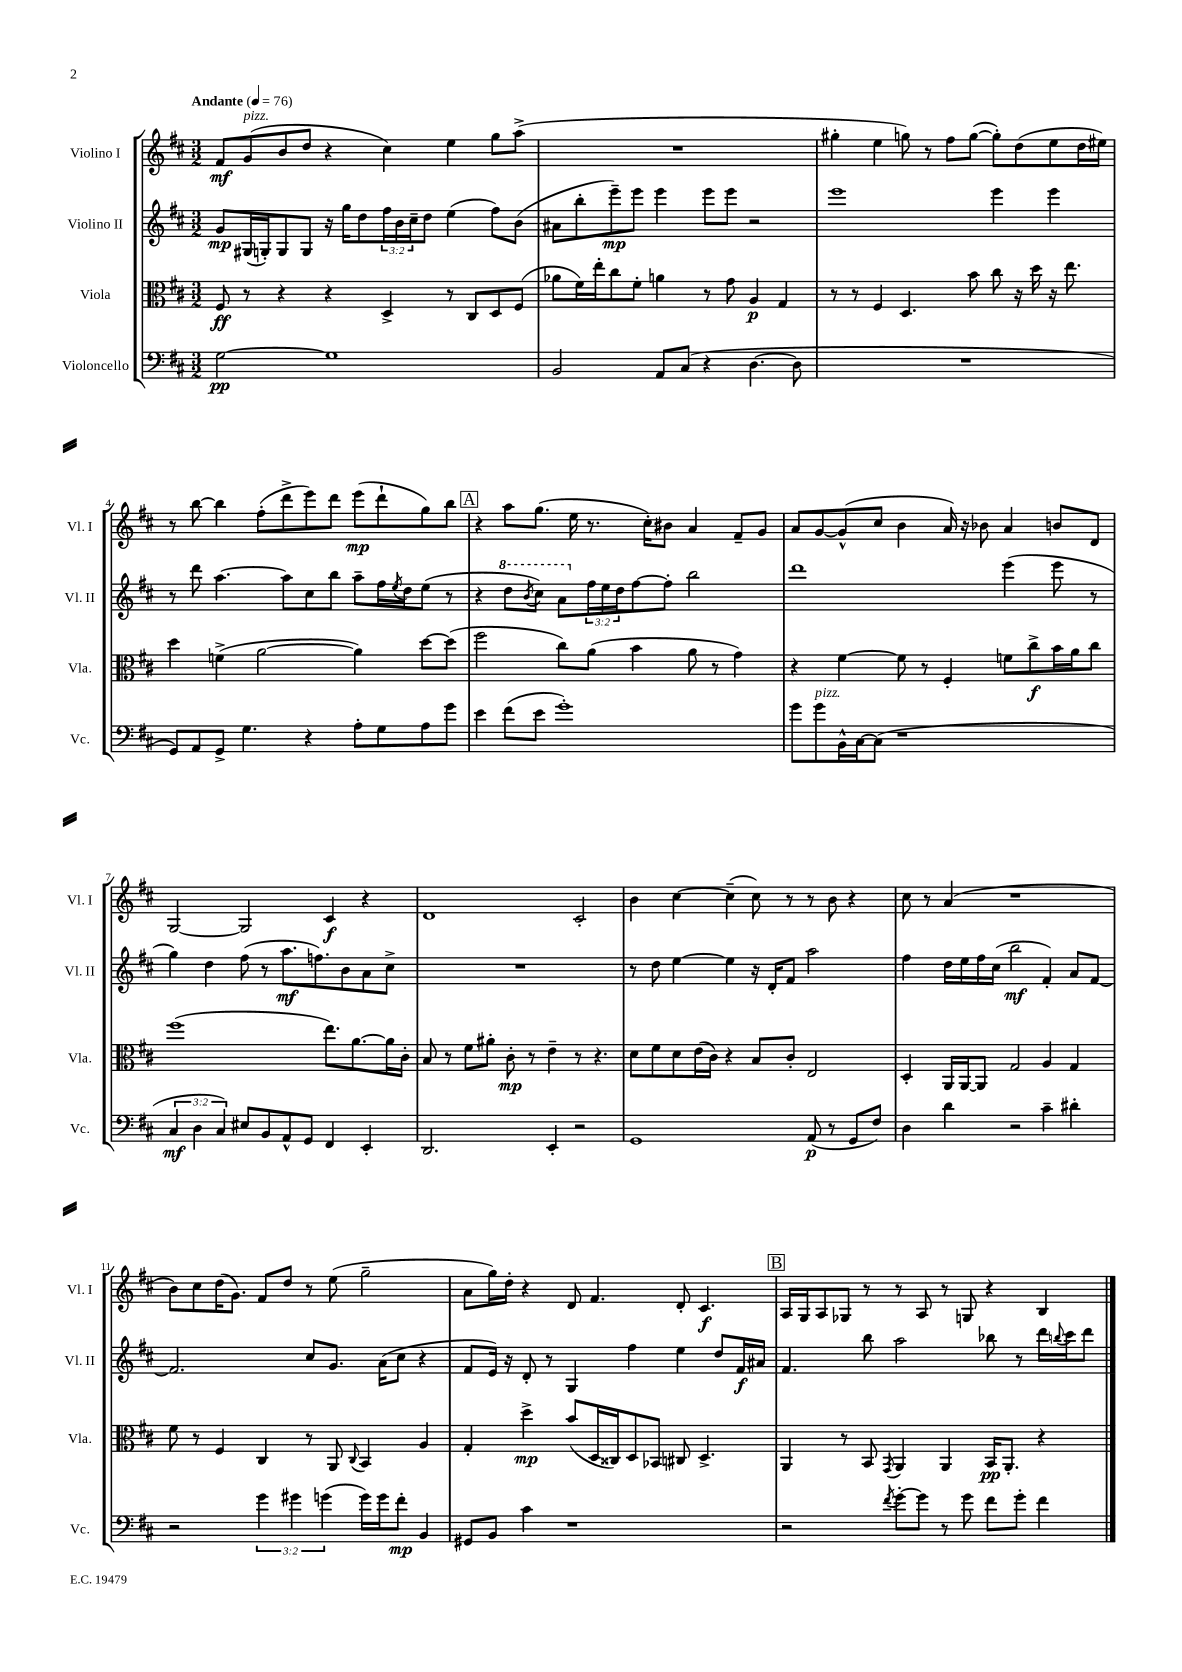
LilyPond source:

<<
\new StaffGroup <<
\new Staff = "s0" \with { instrumentName = "Violino I" shortInstrumentName = "Vl. I" } {
    \clef treble \key d \major \numericTimeSignature \time 3/2 \tempo "Andante" 4 = 76
    fis'8\mf g'8^\markup { \italic "pizz." }( b'8 d''8 r4 cis''4) e''4 g''8 a''8->( |
    R1. |
    gis''4-. e''4 g''8) r8 fis''8 g''8~( g''8-.) d''8( e''8 d''16 eis''16) |
    r8 b''8~ b''4 fis''8-.( d'''8-> e'''8) d'''8 e'''8\mp( d'''8-! g''8) b''8 |
    \mark \markup { \box "A" } r4 a''8 g''8.( e''16 r8. cis''16-.) bis'8 a'4 fis'8-- g'8 |
    a'8 g'8~ g'8-^( cis''8 b'4 a'16) r16 bes'8 a'4 b'8 d'8 |
    g2~ g2 cis'4\f r4 |
    d'1 cis'2-. |
    b'4 cis''4~ cis''4--( cis''8) r8 r8 b'8 r4 |
    cis''8 r8 a'4( r1 |
    b'8) cis''8 d''16( g'8.) fis'8 d''8 r8 e''8( g''2-- |
    a'8 g''16) d''16-. r4 d'8 fis'4. d'8-. cis'4.\f |
    \mark \markup { \box "B" } a16 g16 a8 ges8 r8 r8 a8 r8 g8 r4 b4 \bar "|." |
}
\new Staff = "s1" \with { instrumentName = "Violino II" shortInstrumentName = "Vl. II" } {
    \clef treble \key d \major \numericTimeSignature \time 3/2 \override Staff.TupletNumber.text = #tuplet-number::calc-fraction-text
    g'8\mp gis16( g16-.) g8 g8 r16 g''16 d''8 \tuplet 3/2 { fis''16 b'16 cis''16-- } d''8 e''4( fis''8) b'8( |
    ais'8 b''8-. e'''8--\mp) e'''8 e'''4 e'''8 e'''8 r2 |
    e'''1 e'''4 e'''4 |
    r8 d'''8 a''4.~ a''8 cis''8 b''8 a''8-- fis''16 \acciaccatura { e''8 } d''16 e''8( r8 |
    \mark \markup { \box "A" } r4 \ottava #1 d'''8 \acciaccatura { b''8 } cis'''8) a''8 \ottava #0 \tuplet 3/2 { fis''16 e''16 d''16 } fis''8~ fis''8-. b''2 |
    d'''1 e'''4( e'''8 r8 |
    g''4) d''4 fis''8( r8 a''8.\mf f''8.) b'8 a'8 cis''8-> |
    R1. |
    r8 d''8 e''4~ e''4 r16 d'16-. fis'8 a''2 |
    fis''4 d''16 e''16 fis''16 cis''16( b''2\mf fis'4-.) a'8 fis'8~ |
    fis'2. cis''8 g'8. a'16( cis''8 r4 |
    fis'8 e'16) r16 d'8-. r8 g4 fis''4 e''4 d''8 fis'16\f ais'16 |
    \mark \markup { \box "B" } fis'4. b''8 a''2 bes''8 r8 d'''16 \appoggiatura { b''8 } cis'''16 d'''8 \bar "|." |
}
\new Staff = "s2" \with { instrumentName = "Viola" shortInstrumentName = "Vla." } {
    \clef alto \key d \major \numericTimeSignature \time 3/2
    fis8\ff r8 r4 r4 d4-> r8 cis8 d8 fis8( |
    aes'8 fis'16) e''16-. cis''8 fis'8-. a'4 r8 g'8 a4\p g4 |
    r8 r8 fis4 d4. b'8 cis''8 r16 d''16 r16 e''8. |
    d''4 f'4->( a'2~ a'4) d''8~ d''8( |
    \mark \markup { \box "A" } fis''2 cis''8) a'8( b'4 a'8 r8 g'4) |
    r4 fis'4~ fis'8 r8 fis4-. f'8 cis''8->\f b'16 a'16 cis''8 |
    fis''1( e''8.) a'8.~ a'16 cis'16-. |
    b8 r8 fis'8 ais'8-. cis'8-.\mp r8 e'4-- r8 r4. |
    d'8 fis'8 d'8 e'16( cis'16) r4 b8 cis'8-. e2 |
    d4-. a,16 a,16~ a,8 g2 a4 g4 |
    fis'8 r8 fis4 cis4 r8 a,8 \appoggiatura { cis8 } b,4 a4 |
    g4-. d''4->\mp b'8( d16 cisis16) d8 bes,8 cis8 d4.-> |
    \mark \markup { \box "B" } a,4 r8 b,8 \acciaccatura { g,8 } a,4 a,4 b,16\pp a,8.-. r4 \bar "|." |
}
\new Staff = "s3" \with { instrumentName = "Violoncello" shortInstrumentName = "Vc." } {
    \clef bass \key d \major \numericTimeSignature \time 3/2 \override Staff.TupletNumber.text = #tuplet-number::calc-fraction-text
    g2~\pp g1 |
    b,2 a,8 cis8( r4 d4.~ d8 |
    R1. |
    g,8) a,8 g,8-> g4. r4 a8-. g8 a8 g'8 |
    \mark \markup { \box "A" } e'4 fis'8( e'8 g'1-.) |
    g'8 g'8^\markup { \italic "pizz." } b,16-^ cis16~ cis8( r1 |
    \tuplet 3/2 { cis4\mf d4 cis4) } eis8 b,8 a,8-^ g,8 fis,4 e,4-. |
    d,2. e,4-. r2 |
    g,1 a,8\p( r8 g,8 fis8) |
    d4 d'4 r2 cis'4-- dis'4-. |
    r2 \tuplet 3/2 { g'4 gis'4 g'4( } g'16) g'16 fis'8-.\mp b,4 |
    gis,8 b,8 cis'4 r1 |
    \mark \markup { \box "B" } r2 \acciaccatura { fis'8 } g'8~-. g'8 r8 g'8 fis'8 g'8-. fis'4 \bar "|." |
}
>>
>>
